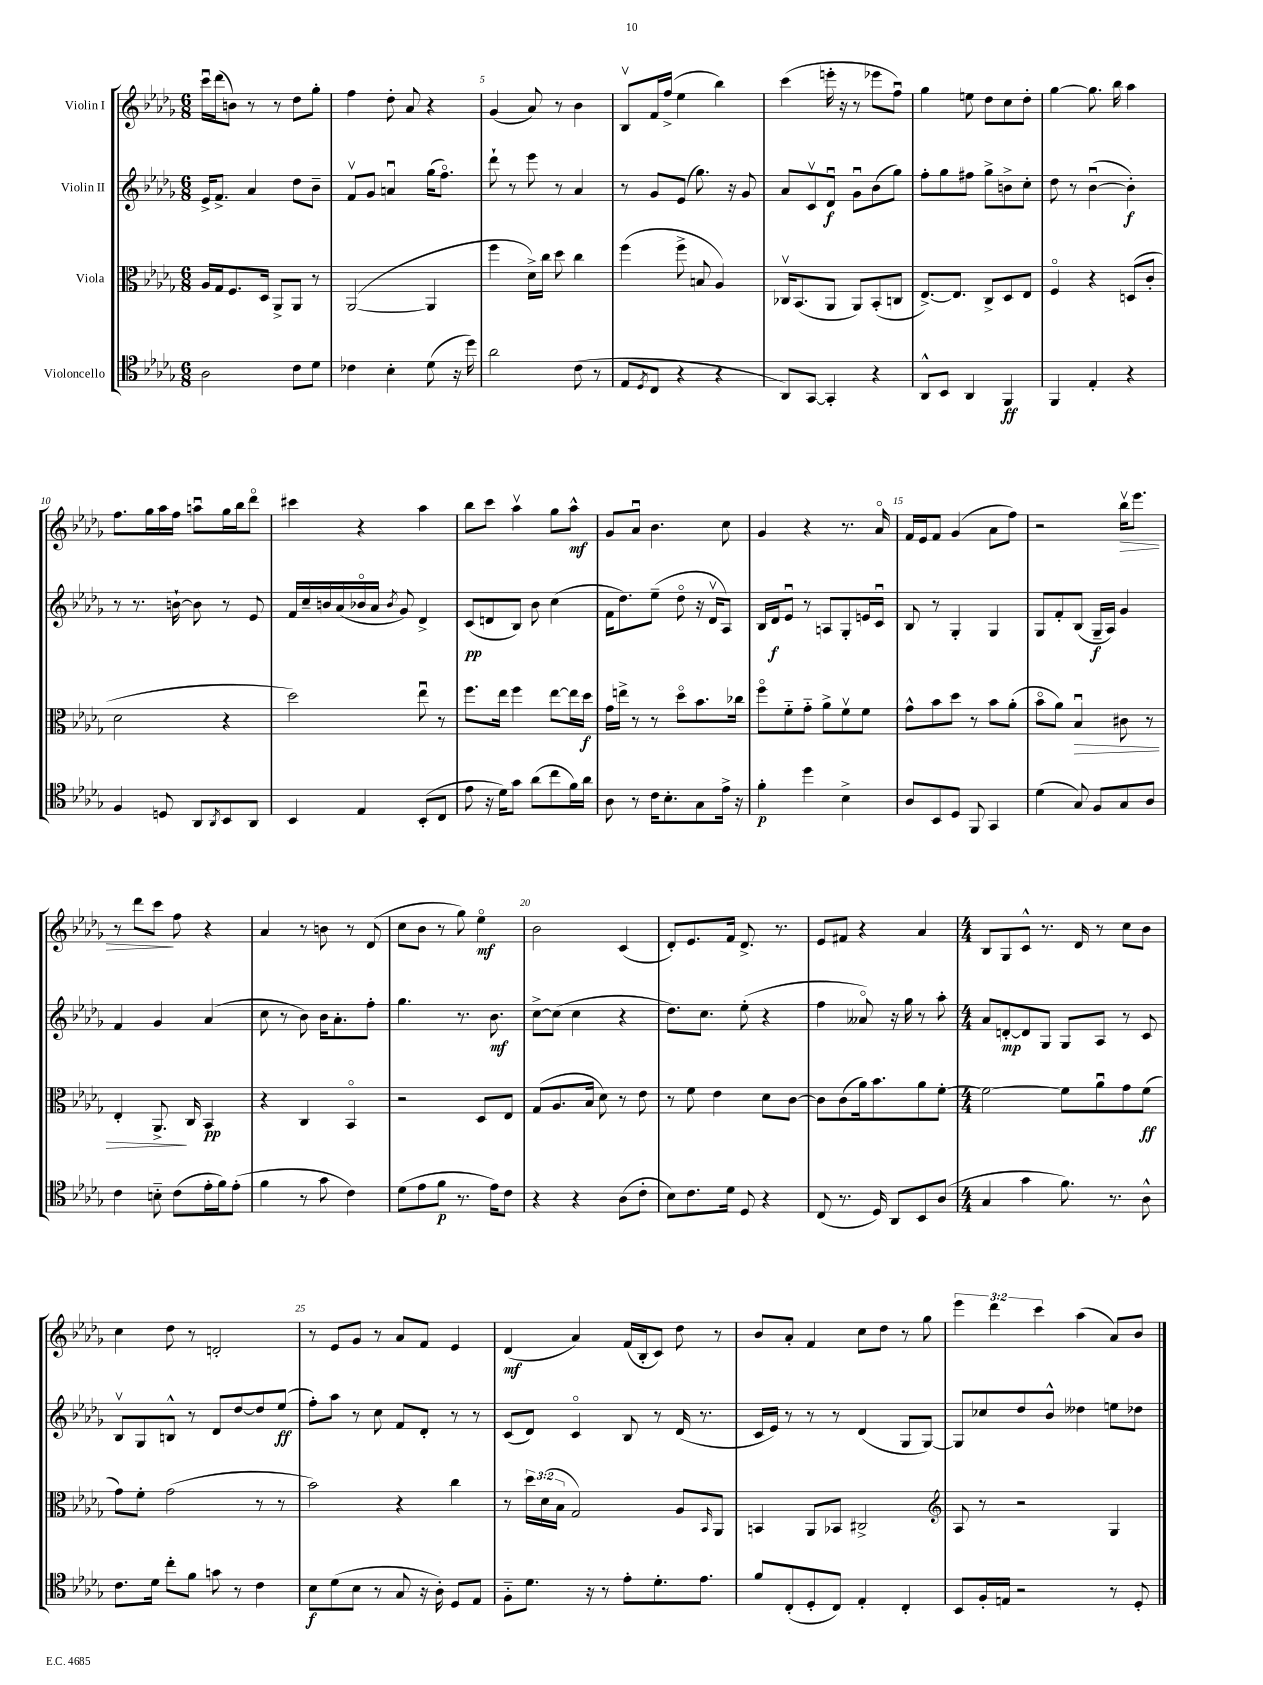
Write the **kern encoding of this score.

**kern	**kern	**kern	**kern
*staff4	*staff3	*staff2	*staff1
*clefC4	*clefC3	*clefG2	*clefG2
*k[b-e-a-d-g-]	*k[b-e-a-d-g-]	*k[b-e-a-d-g-]	*k[b-e-a-d-g-]
*M6/8	*M6/8	*M6/8	*M6/8
2A-	16A-	16e-^	16cccu
.	16G-	8.f^	(16ddd-
.	8.F	.	8b)
.	.	4a-	8r
.	16D-	.	.
.	8AA-^	.	8r
8c	8AA-	8dd-	8dd-
8d-	8r	8b-~	8gg-'
=	=	=	=
4c-	([2AA-	8fv	4ff
.	.	8g-	.
4B-'	.	4au	8dd-'
.	.	.	8a-
(8d-	4AA-]	(16gg-	4r
.	.	8.ffo)	.
16r	.	.	.
16dd-)	.	.	.
=	=	=	=
2a-	4ff	8ddd-`	(4g-
.	.	8r	.
.	16d-^)	8eee-	8a-)
.	16cc	.	.
.	8dd-	8r	8r
(8c	4cc	4a-	4b-
8r	.	.	.
=	=	=	=
8E-	(4ff	8r	8B-v
8qD-	.	.	.
8C	.	8g-	16f
.	.	.	(16ff^
4r	8ff^	(8e-	4ee-
.	8B	8.gg-)	.
4r	4A-)	.	4bb-)
.	.	16r	.
.	.	8g-	.
=	=	=	=
8AA-)	16C-v	8a-	(4ccc
.	(8.BB-	.	.
[8GG-	.	8cv	.
4GG-']	8AA-	8d-u	16eee'
.	.	.	16r
.	8AA-)	8g-u	8r
4r	(8BB-'	(8b-	8eee-
.	8C	8gg-)	8ffu)
=	=	=	=
8AA-^^	[8.E-^)	8ff'	4gg-
8BB-	.	8gg-	.
.	8.E-]	.	.
4AA-	.	8ff#	8ee
.	8C^	8gg-^	8dd-
4FF	8D-	8b^	8cc
.	8E-	8cc'	8dd-'
=	=	=	=
4FF	4Fo	8dd-	[4gg-
.	.	8r	.
4E-'	4r	([4b-u	8.gg-]
.	.	.	16bb-
4r	(8D	4b-'])	4aa-
.	8c'	.	.
=	=	=	=
4F	2d-	8r	8.ff
.	.	8.r	.
.	.	.	16gg-
8D	.	.	16aa-
.	.	[16b`	16ff
8AA-	.	8b]	8aau
8qAA-	.	.	.
8BB-	4r	8r	16gg-
.	.	.	16bb-
8AA-	.	8e-	8ddd-o
=	=	=	=
4BB-	2dd-)	16f	4ccc#
.	.	16cc~	.
.	.	16b	.
.	.	(16a-	.
4E-	.	16b-o	4r
.	.	16a-	.
.	.	8qb-	.
.	.	8g-)	.
(8BB-'	8ee-u	4d-^	4aa-
8C	8r	.	.
=	=	=	=
8e-	8.ff	(8c	8bb-
16r	.	8d	8ccc
16d-)	16ee-	.	.
8g-	4ff	8B-)	4aa-v
(8a-	.	8b-	.
8cc	[8ee-	(4cc	8gg-
16f)	16ee-]	.	8aa-^^
16a-	16dd-	.	.
=	=	=	=
8A-	16g-	16f	8g-
.	16ee^	8.dd-)	.
8r	8r	.	8a-u
16c	8r	(8ee-~	4.b-
8.B-'	.	.	.
.	8dd-o	8dd-o	.
8G-	8.b-	16r	.
.	.	16d-v	.
16e-^	.	8A-)	8cc
16r	16cc-	.	.
=	=	=	=
4f'	8ffo	16B-	4g-
.	.	16d-	.
.	8f'~	8e-u	.
4dd-	8g-'~	8r	4r
.	8a-^	8A	.
4B-^	8fv	8G-'	8.r
.	8f	16e	.
.	.	16cu	16a-o
=	=	=	=
8A-	8g-^^	8B-	16f
.	.	.	16e-
8BB-	8b-	8r	8f
8D-	8dd-	4G-'	(4g-
8FF	8r	.	.
4GG-	8b-	4G-	8a-
.	(8a-'	.	8ff)
=	=	=	=
(4d-	8b-o	8G-	2r
.	8a-)	8f'	.
8G-)	4B-u	(8B-	.
8F	.	16G-~	.
.	.	16A-)	.
8G-	8c#	4g-	16bb-v
.	.	.	8.eee-
8A-	8r	.	.
=	=	=	=
4c	4E-'	4f	8r
.	.	.	8ddd-
8B'~	8.AA-^	4g-	8ccc
(8c	.	.	8ff
.	16C	.	.
16e-'	4BB-	(4a-	4r
16f)	.	.	.
(8e-'	.	.	.
=	=	=	=
4f	4r	8cc	4a-
.	.	8r	.
8r	4C	8b-)	8r
8g-	.	16b-	8b
.	.	8.a-'	.
4c)	4BB-o	.	8r
.	.	8ff'	(8d-
=	=	=	=
(8d-	2r	4.gg-	8cc
8e-	.	.	8b-
8f	.	.	8r
8.r	.	8.r	8gg-)
.	8D-	.	4ee-o
16e-)	.	8.b-	.
8c	8E-	.	.
=	=	=	=
4r	(8G-	[8cc^	2b-
.	8.A-	(8cc]	.
4r	.	4cc	.
.	16B-	.	.
.	8d-)	.	.
(8A-	8r	4r	(4c
8c'	8e-	.	.
=	=	=	=
8B-)	8r	8.dd-)	8d-')
8.c	8f	.	8.e-
.	.	8.cc	.
.	4e-	.	.
16d-	.	.	16f
8D-	.	(8ee-'	8.d-^
4r	8d-	4r	.
.	.	.	8.r
.	[8c	.	.
=	=	=	=
(8C	8c]	4ff	8e-
8.r	(8c	.	8f#
.	16a-)	8a--o)	4r
16D-)	8.b-	.	.
8AA-	.	16r	.
.	.	16gg-	.
8BB-	8a-	8r	4a-
(8A-	[8f'	8aa-'	.
=	=	=	=
*M4/4	*M4/4	*M4/4	*M4/4
4G-	2f_	8a-	8B-
.	.	[8d'	8G-
4g-	.	8d]	8c^^
.	.	8G-	8.r
8.f)	8f]	8G-	.
.	.	.	16d-
.	8a-u	8A-	8r
8.r	.	.	.
.	8g-	8r	8cc
8A-^^	(8f	8c	8b-
=	=	=	=
8.c	8g-)	8B-v	4cc
.	8f'	8G-	.
16d-	.	.	.
8cc'	(2g-	8B^^	8dd-
8f	.	8r	8r
8g	.	8d-	2d'
8r	.	[8dd-	.
4c	8r	8dd-]	.
.	8r	(8ee-	.
=	=	=	=
8B-	2b-)	8ff')	8r
(8d-	.	8aa-	8e-
8B-	.	8r	8g-
8r	.	8cc	8r
8G-	4r	8f	8a-
16r	.	8d-'	8f
16A-')	.	.	.
8D-	4cc	8r	4e-
8E-	.	8r	.
=	=	=	=
8F'~	8r	(8c	(4d-
8.d-	24dd-	8d-)	.
.	(24d-	.	.
.	24B-	.	.
.	2G-)	4co	4a-)
16r	.	.	.
8r	.	.	.
8e-'	.	8B-	(16f
.	.	.	16B-'
8.d-'	.	8r	8c)
.	8A-	(16d-	8dd-
8.e-	.	8.r	.
.	16qqBB-	.	.
.	8AA-	.	8r
=	=	=	=
8f	4BB	16c	8b-
.	.	16e-)	.
(8C'	.	8r	8a-'
8D-'	8AA-	8r	4f
8C)	8BB-	8r	.
4E-'	2C#^	(4d-	8cc
.	.	.	8dd-
4C'	.	8G-	8r
.	.	[8G-)	8gg-
=	=	=	=
*	*clefG2	*	*
8BB-	8A-	8G-]	6eee-
16F'	8r	8cc-	.
.	.	.	6ddd-
16E	.	.	.
2r	2r	8dd-	.
.	.	.	6ccc
.	.	8b-^^	.
.	.	4dd--	(4aa-
8r	4G-	8ee	8a-)
8D-'	.	8dd-	8b-
==	==	==	==
*-	*-	*-	*-
